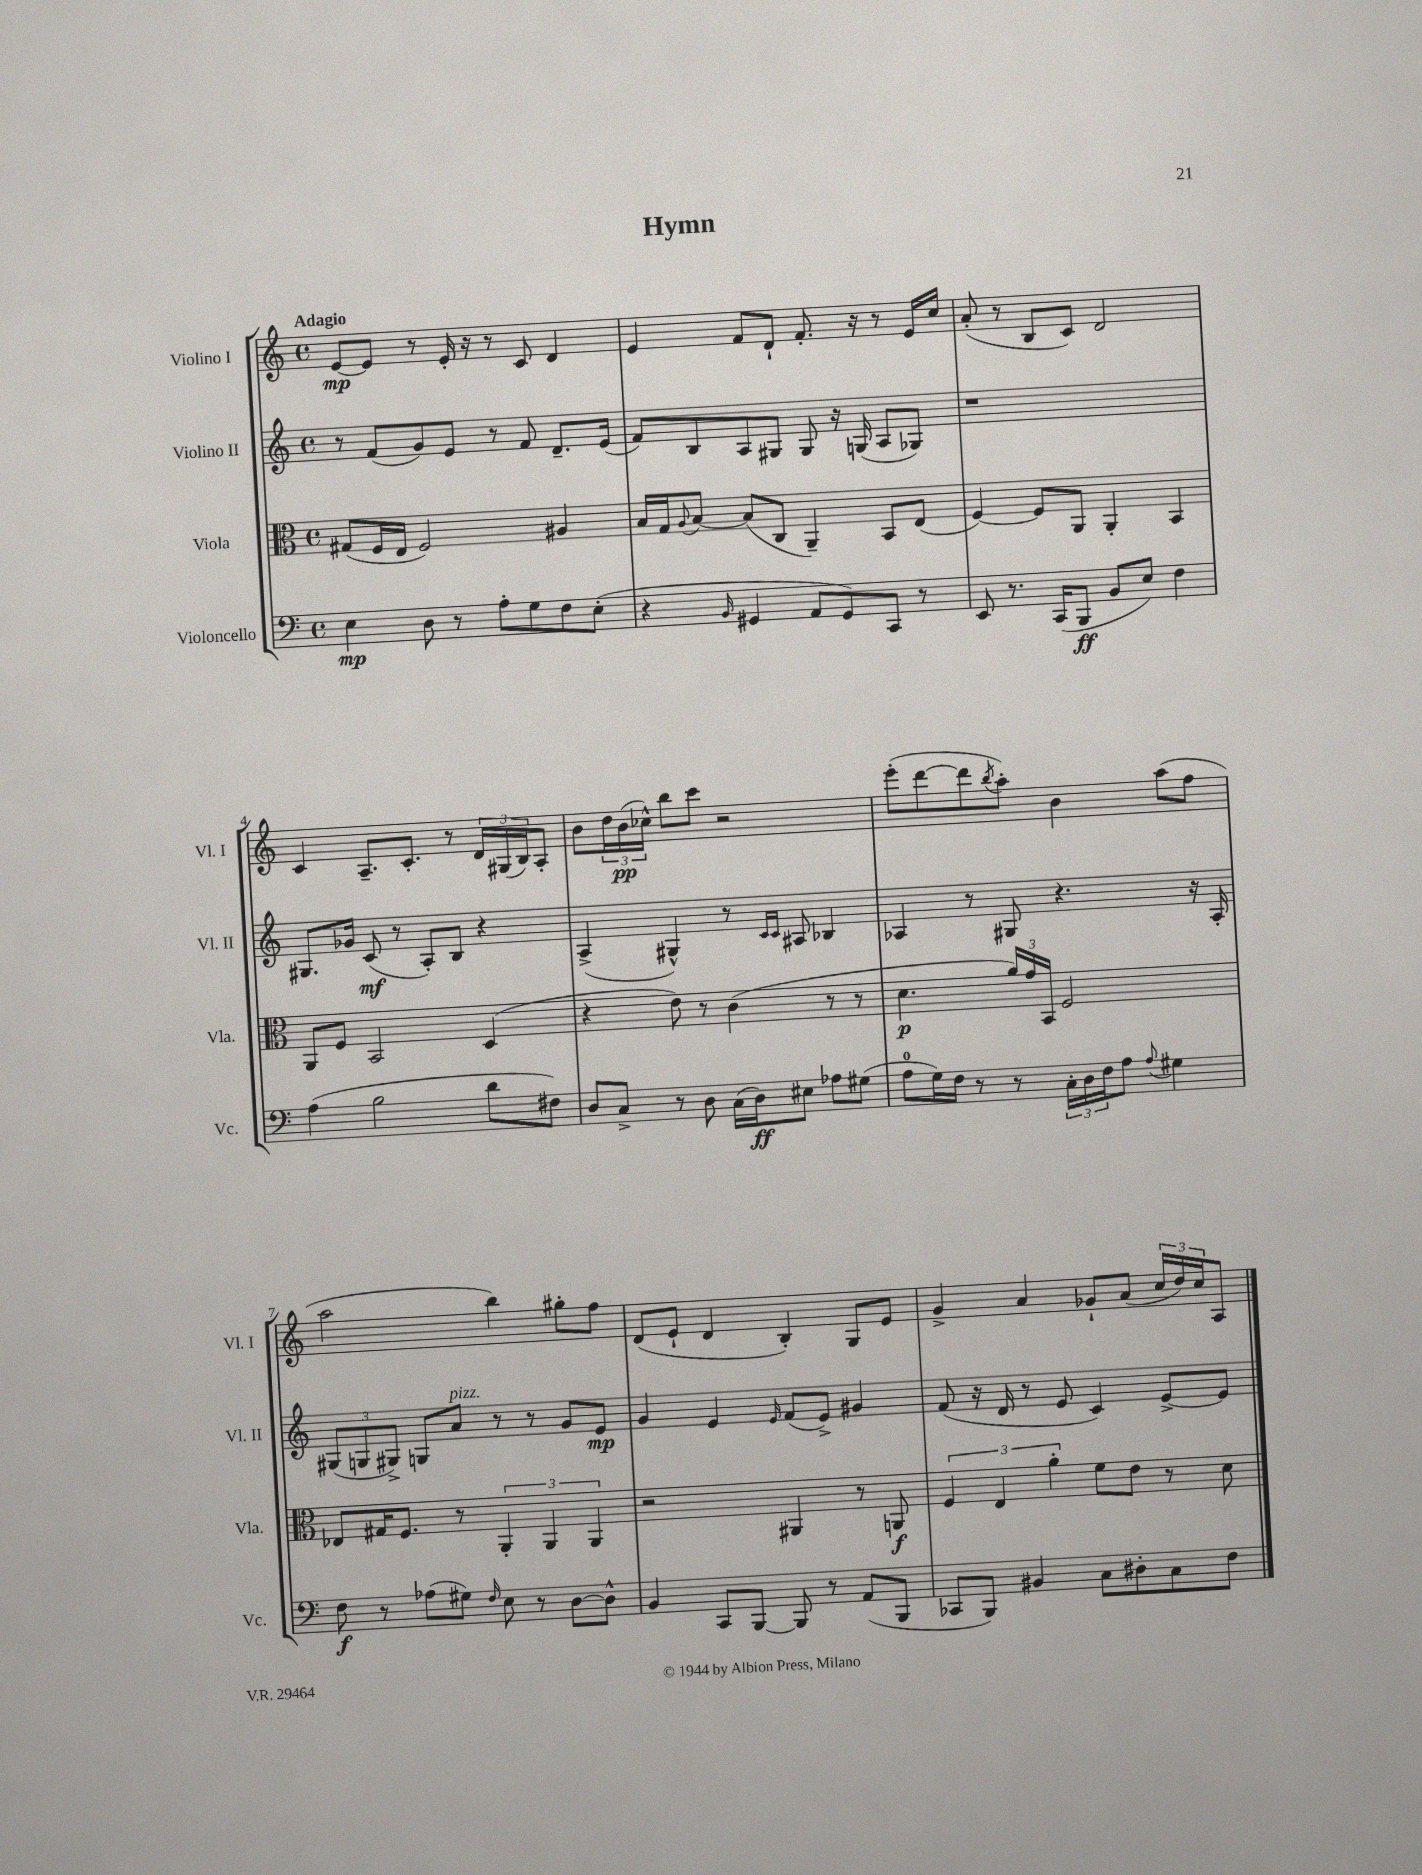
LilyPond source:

\header { title = "Hymn" }
<<
\new StaffGroup <<
\new Staff = "s0" \with { instrumentName = "Violino I" shortInstrumentName = "Vl. I" } {
    \clef treble \key c \major \defaultTimeSignature \time 4/4 \tempo "Adagio"
    e'8~\mp e'8 r8 e'16-. r16 r8 c'8 d'4 |
    e'4 f'8 d'8-! f'8.-. r16 r8 e'16 c''16 |
    a'8-.( r8 b8 c'8) d'2 |
    c'4 a8.-- c'8.-. r8 \tuplet 3/2 { d'16 gis16( b16) } a8-. |
    b'8 \tuplet 3/2 { d''16 b'16\pp( ces''16-^) } b''8 c'''8 r2 |
    e'''8-.( d'''8~ d'''8 \acciaccatura { b''8 } a''8-.) b'4 a''8( f''8 |
    a''2 b''4) gis''8-. f''8 |
    d'8( e'8-! d'4 b4-.) g8 e'8 |
    g'4-> a'4 ges'8-! a'8( \tuplet 3/2 { c''16 d''16) c''16 } a8 \bar "|." |
}
\new Staff = "s1" \with { instrumentName = "Violino II" shortInstrumentName = "Vl. II" } {
    \clef treble \key c \major \defaultTimeSignature \time 4/4
    r8 f'8( g'8) e'8 r8 f'8 d'8.-- e'16( |
    f'8) b8 a8 gis8 gis8 r16 g16( a8 ges8) |
    r1 |
    gis8. ges'16 c'8\mf( r8 a8-.) b8 r4 |
    a4->( gis4-^) r8 \grace { c'16 c'16 } ais8 bes4 |
    aes4 r8 gis8 r4. r16 aes16-. |
    \tuplet 3/2 { gis8( g8 gis8->) } g8 a'8^\markup { \italic "pizz." } r8 r8 g'8 e'8\mp |
    g'4 e'4 \grace { e'16 } f'8( e'8->) gis'4 |
    f'8( r16 d'16 r8 e'8 c'4) e'8~-> e'8 \bar "|." |
}
\new Staff = "s2" \with { instrumentName = "Viola" shortInstrumentName = "Vla." } {
    \clef alto \key c \major \defaultTimeSignature \time 4/4
    gis8( f16 e16 f2) ais4 |
    b16 g16 \appoggiatura { a8 } b8~ b8( c8 a,4--) b,8 e8( |
    f4~) f8 a,8 a,4-. b,4 |
    a,8 f8 b,2 d4( |
    r4 e'8) r8 c'4( r8 r8 |
    d'4.\p \tuplet 3/2 { a'16) g'16 b,16 } f2 |
    ees8 gis16 f8. r8 \tuplet 3/2 { a,4-. a,4 a,4 } |
    r2 ais,4 r8 a,8\f |
    \tuplet 3/2 { f4 e4 a'4-. } f'8 e'8 r8 d'8 \bar "|." |
}
\new Staff = "s3" \with { instrumentName = "Violoncello" shortInstrumentName = "Vc." } {
    \clef bass \key c \major \defaultTimeSignature \time 4/4
    e4\mp d8 r8 a8-. g8 f8 e8-.( |
    r4 \grace { b,16 } gis,4 a,8 gis,8) c,8 r8 |
    e,8 r8. c,16( b,,8\ff b,8 e8) f4 |
    a4( b2 d'8 fis8) |
    d8 c8-> r8 d8 c16( d16\ff) eis8 aes8 gis8( |
    a8-0 g16) f16 r8 r8 \tuplet 3/2 { c16-. d16 f16 } a8 \appoggiatura { a8 } gis4 |
    f8\f r8 aes8( gis8) \grace { f16 } e8 r8 d8~ d8-^ |
    b,4 c,8 b,,8~ b,,8 r8 a,8( b,,8 |
    ces,8 b,,8) bis,4 c8 dis8-. c8 f8 \bar "|." |
}
>>
>>
